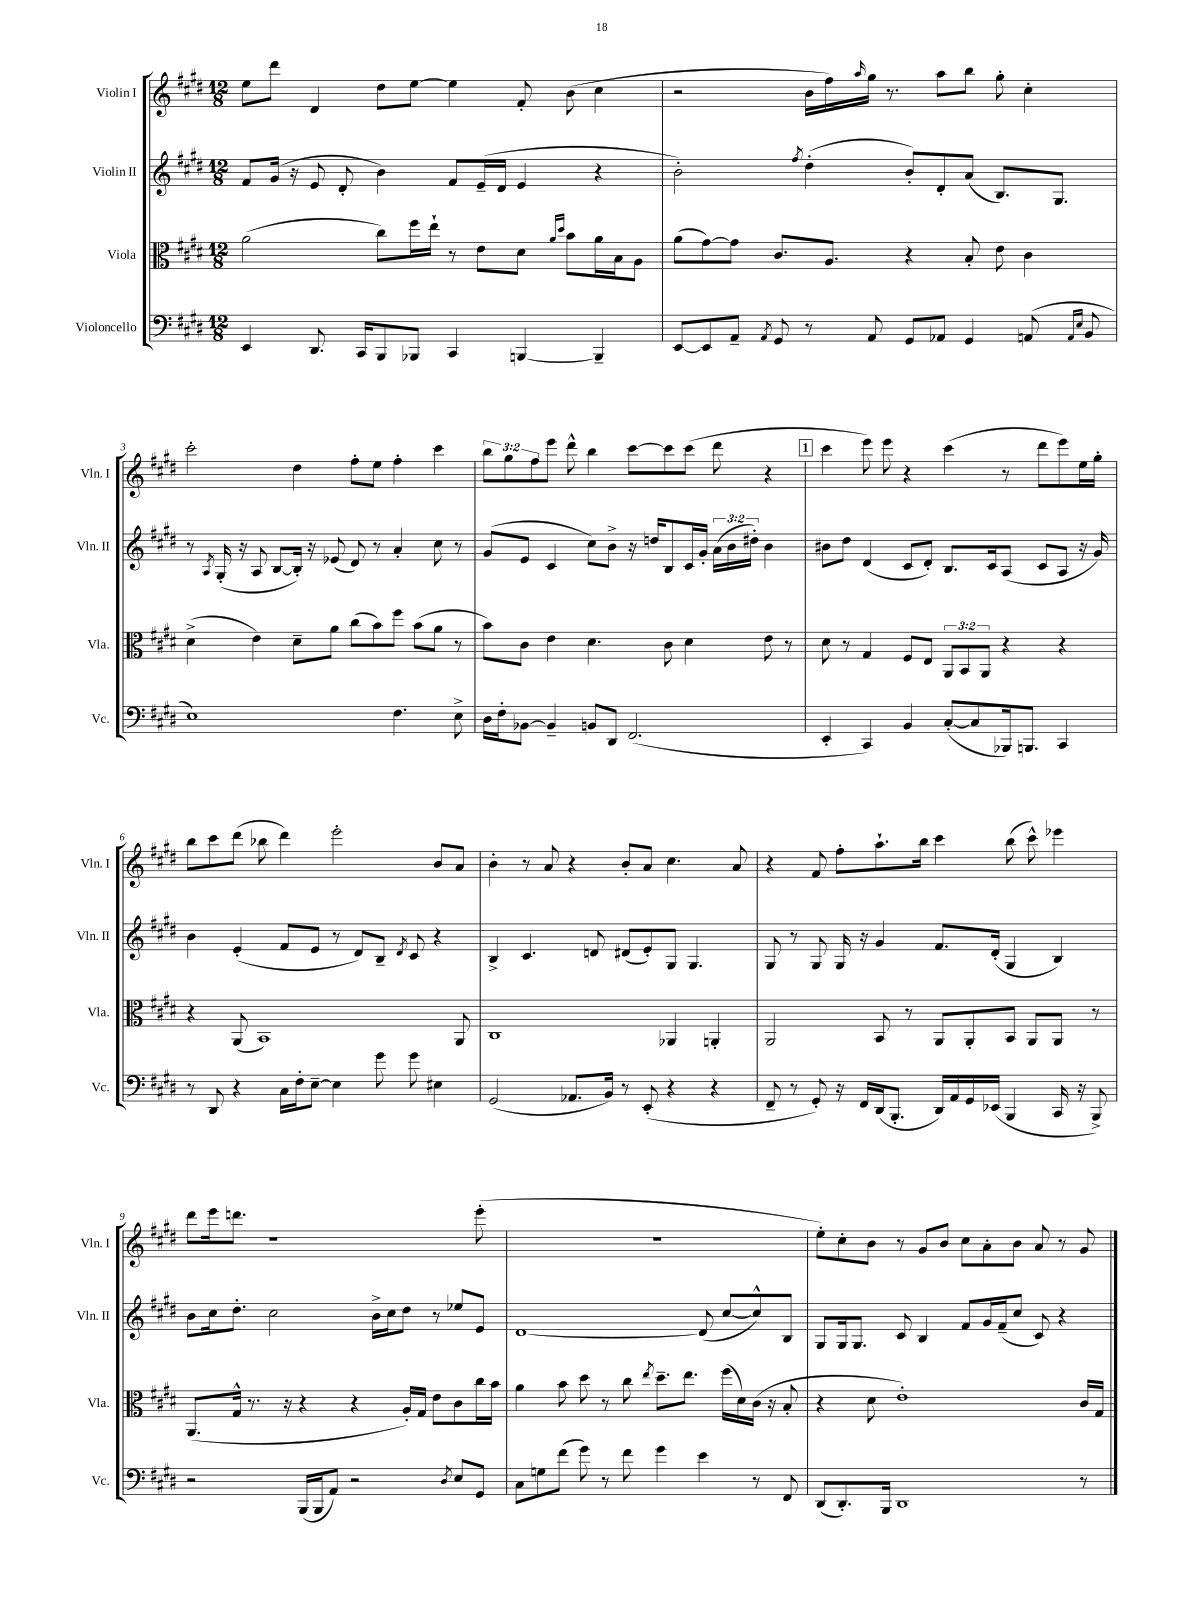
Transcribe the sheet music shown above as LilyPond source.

<<
\new StaffGroup <<
\new Staff = "s0" \with { instrumentName = "Violin I" shortInstrumentName = "Vln. I" } {
    \clef treble \key e \major \numericTimeSignature \time 12/8 \override Staff.TupletNumber.text = #tuplet-number::calc-fraction-text
    e''8 dis'''8 dis'4 dis''8 e''8~ e''4 fis'8-. b'8( cis''4 |
    r2 b'16 fis''16) \grace { a''16 } gis''16 r8. a''8 b''8 gis''8-. cis''4-. |
    cis'''2-. dis''4 fis''8-. e''8 fis''4-. cis'''4 |
    \tuplet 3/2 { b''8 gis''8 fis''8 } e'''8 dis'''8-^ b''4 cis'''8~ cis'''8 cis'''8( dis'''8 r4 |
    \mark \markup { \box "1" } cis'''4 e'''8) e'''8 r4 cis'''4( r8 dis'''8 e'''8) e''16 gis''16-. |
    b''8 cis'''8 dis'''8( bes''8 dis'''4) e'''2-. b'8 a'8 |
    b'4-. r8 a'8 r4 b'8-. a'8 cis''4. a'8 |
    r4 fis'8 fis''8-. a''8.-! b''16 cis'''4 b''8( cis'''8-^) ees'''4 |
    dis'''8 e'''16 d'''8. r1 e'''8-.( |
    R1. |
    e''8-.) cis''8-. b'8 r8 gis'8 b'8 cis''8 a'8-. b'8 a'8 r8 gis'8 \bar "|." |
}
\new Staff = "s1" \with { instrumentName = "Violin II" shortInstrumentName = "Vln. II" } {
    \clef treble \key e \major \numericTimeSignature \time 12/8 \override Staff.TupletNumber.text = #tuplet-number::calc-fraction-text
    fis'8 gis'16( r16 e'8 dis'8-. b'4) fis'8 e'16--( dis'16 e'4 r4 |
    b'2-.) \acciaccatura { fis''8 } dis''4-.( b'8-.) dis'8-. a'8( b8.) gis8. |
    r8 \acciaccatura { a8 } gis16-.( r16 a8 b8~ b16-.) r16 ees'8( dis'8) r8 a'4-. cis''8 r8 |
    gis'8( e'8 cis'4 cis''8) b'8-> r16 d''16 b8 cis'16 gis'16-. \tuplet 3/2 { a'16( b'16 dis''16-.) } b'4 |
    \mark \markup { \box "1" } bis'8 dis''8 dis'4( cis'8 dis'8-.) b8. cis'16 a8( cis'8 a8 r16 gis'16) |
    b'4 e'4-.( fis'8 e'8 r8 dis'8) b8-- \acciaccatura { dis'8 } cis'8 r4 |
    b4-> cis'4. d'8 dis'8( e'8-.) gis8 gis4. |
    gis8 r8 gis8 gis16 r16 gis'4 fis'8. dis'16-.( gis4 b4) |
    b'8 cis''16 dis''8.-. cis''2 b'16-> cis''16 dis''8 r8 ees''8 e'8 |
    dis'1~ dis'8( cis''8~ cis''8-^) b8 |
    gis8 gis16 gis8. cis'8 b4 fis'8 gis'16 fis'16--( cis''8 cis'8) r4 \bar "|." |
}
\new Staff = "s2" \with { instrumentName = "Viola" shortInstrumentName = "Vla." } {
    \clef alto \key e \major \numericTimeSignature \time 12/8 \override Staff.TupletNumber.text = #tuplet-number::calc-fraction-text
    a'2( cis''8) fis''16 e''16-! r8 e'8 dis'8 \grace { a'16 dis''16 } b'8 a'16 b16 a8 |
    a'8( gis'8~) gis'8 cis'8. a8. r4 b8-. e'8 cis'4 |
    dis'4->( e'4) dis'8-- a'8 cis''8( b'8) fis''8 b'8( a'8 r8 |
    b'8) cis'8 e'4 dis'4. cis'8 dis'4 e'8 r8 |
    \mark \markup { \box "1" } dis'8 r8 gis4 fis8 e8 \tuplet 3/2 { a,8 b,8 a,8 } r4 r4 |
    r4 a,8( b,1) a,8 |
    cis1 aes,4 a,4-. |
    a,2 b,8 r8 a,8 a,8-. b,8 a,8 a,8 r8 |
    a,8.( gis16-^ r8. r16 r4 r4 a16-.) gis16 e'8 cis'8 cis''16 b'16 |
    a'4 b'8 dis''8 r8 cis''8 \acciaccatura { e''8 } dis''8.-- e''8. fis''16( dis'16) cis'16( r16 b8-. |
    r4 dis'8 e'1-.) cis'16 gis16 \bar "|." |
}
\new Staff = "s3" \with { instrumentName = "Violoncello" shortInstrumentName = "Vc." } {
    \clef bass \key e \major \numericTimeSignature \time 12/8
    e,4 dis,8. cis,16 b,,8 bes,,8 cis,4 b,,4~ b,,4-- |
    e,8~ e,8 a,8-- \acciaccatura { a,8 } gis,8 r8 a,8 gis,8 aes,8 gis,4 a,8( \grace { a,16 e16 } b,8 |
    e1) fis4. e8-> |
    dis16 fis16-. bes,8~ bes,4-- b,8 dis,8 fis,2.( |
    \mark \markup { \box "1" } e,4-. cis,4) b,4 cis8~-.( cis8 bes,,16) b,,8. cis,4 |
    r8 dis,8 r4 cis16 fis16-. e8~-- e4 gis'8 gis'8 eis4 |
    gis,2( aes,8. b,16) r8 e,8-.( r4 r4 |
    fis,8-- r8 gis,8-.) r16 fis,16 dis,16( b,,8.-. dis,16) a,16 gis,16 ees,16( b,,4 cis,16 r16 b,,8->) |
    r2 b,,16( b,,16 a,8) r2 \acciaccatura { dis8 } e8 gis,8 |
    cis8 g8 fis'8( gis'8) r8 fis'8 gis'4 e'4 r8 fis,8 |
    dis,8( dis,8.-.) b,,16 dis,1 r8 \bar "|." |
}
>>
>>
